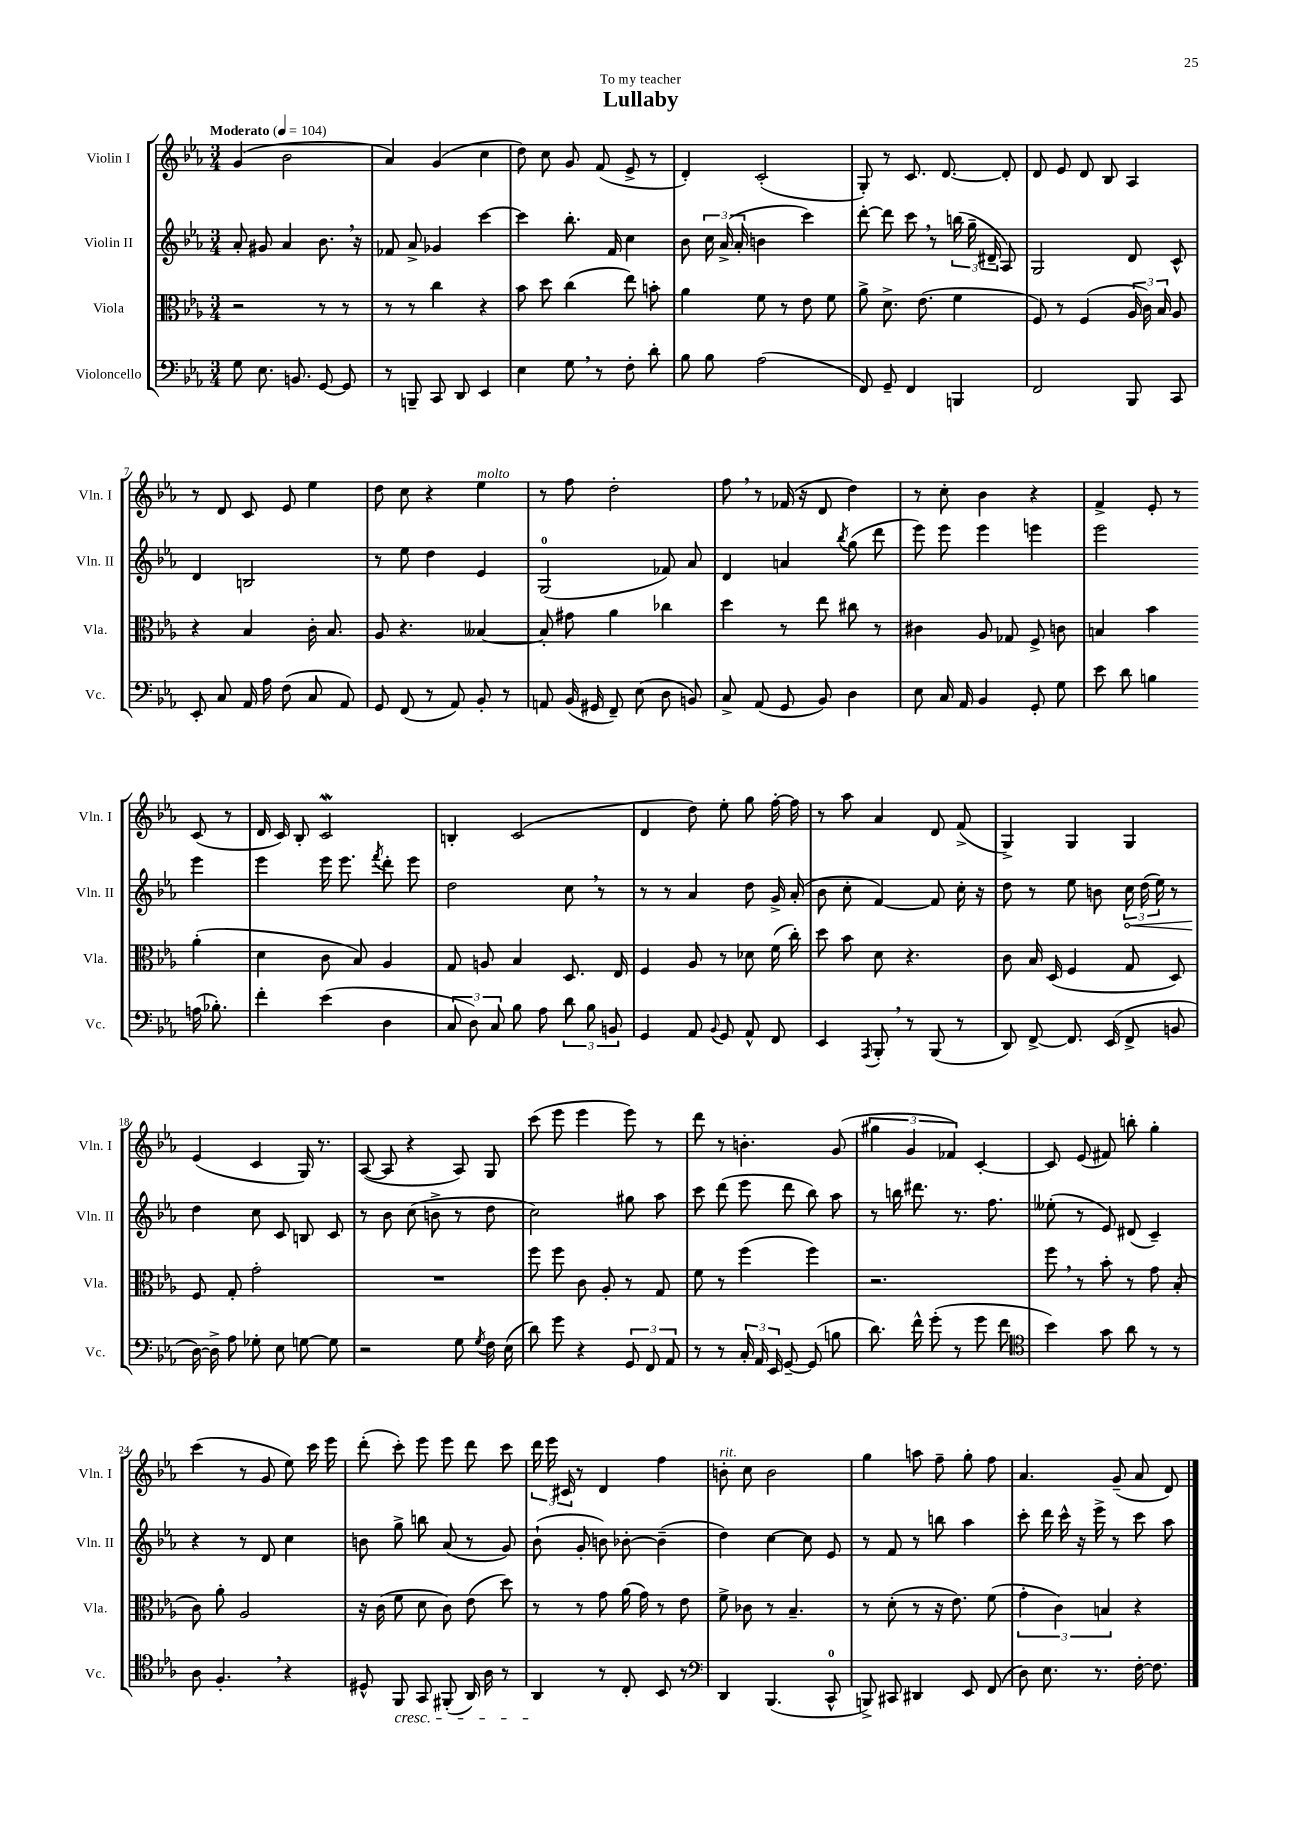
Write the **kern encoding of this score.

**kern	**kern	**kern	**kern
*staff4	*staff3	*staff2	*staff1
*clefF4	*clefC3	*clefG2	*clefG2
*k[b-e-a-]	*k[b-e-a-]	*k[b-e-a-]	*k[b-e-a-]
*M3/4	*M3/4	*M3/4	*M3/4
*MM104	*MM104	*MM104	*MM104
8G	2r	8a-'	(4g
8.E-	.	8g#	.
.	.	4a-	2b-
8.BB	.	.	.
[8GG	8r	8.b-	.
8GG]	8r	.	.
.	.	16r	.
=	=	=	=
8r	8r	8f-	4a-)
8BBB~	8r	8a-^	.
8CC	4cc	4g-	(4g
8DD	.	.	.
4EE-	4r	[4ccc	4cc
=	=	=	=
4E-	8b-	4ccc]	8dd)
.	8dd	.	8cc
8G	(4cc	8.bb-'	8g
8r	.	.	(8f
.	.	16f	.
8F'	8ee-)	4cc	8e-^
8d'	8b'	.	8r
=	=	=	=
8B-	4a-	8b-	4d')
8B-	.	24cc	.
.	.	(24a-^	.
.	.	24a-'	.
(2A-	8f	4b	(2c'
.	8r	.	.
.	8e-	4ccc)	.
.	8f	.	.
=	=	=	=
8FF)	8a-^	[8ddd'	8G')
8GG~	8.d^	8ddd]	8r
4FF	.	8ccc	8.c
.	(8.e-	.	.
.	.	8r	.
.	.	.	[8.d
4BBB	4f	(24bb	.
.	.	24gg~	.
.	.	24d#~	.
.	.	8A-)	8d']
=	=	=	=
2FF	8F)	2G	8d
.	8r	.	8e-
.	(4F	.	8d
.	.	.	8B-
8BBB-	24A-	8d	4A-
.	24c)	.	.
.	24B-	.	.
8CC	8A-	8c^^	.
=	=	=	=
8EE-'	4r	4d	8r
8C	.	.	8d
16AA-	4B-	2B	8c
16A-	.	.	.
(8F	.	.	8e-
8C	16c'	.	4ee-
.	8.B-	.	.
8AA-)	.	.	.
=	=	=	=
8GG	8A-	8r	8dd
(8FF	4.r	8ee-	8cc
8r	.	4dd	4r
8AA-)	.	.	.
8BB-'	[4B--	4e-	4ee-
8r	.	.	.
=	=	=	=
8AA	8B--']	(2G	8r
(16BB-	8g#	.	8ff
16GG#	.	.	.
8FF~)	4a-	.	2dd'
(8E-	.	.	.
8D	4cc-	8f-)	.
8BB)	.	8a-	.
=	=	=	=
8C^	4dd	4d	8ff
(8AA-	.	.	8r
8GG	8r	4a	(16f-
.	.	.	16r
8BB-)	8ee-	.	8d
.	.	8qbb-	.
4D	8cc#	(8gg	4dd)
.	8r	8ddd	.
=	=	=	=
8E-	4c#	8eee-)	8r
16C	.	8eee-	8cc'
16AA-	.	.	.
4BB-	8A-	4eee-	4b-
.	8G-	.	.
8GG'	8F^	4eee	4r
8G	8c	.	.
=	=	=	=
8e-	4B	2eee-	4f^
8d	.	.	.
4B	4b-	.	8e-'
.	.	.	8r
(16A	(4a-'	4eee-	(8c
8.B-')	.	.	.
.	.	.	8r
=	=	=	=
4f'	4d	4eee-	16d
.	.	.	16c)
.	.	.	8B-'
(4e-	8c	16eee-	2c
.	.	8.eee-	.
.	8B-)	.	.
.	.	8qfff	.
4D	4A-	8ddd'	.
.	.	8eee-	.
=	=	=	=
12C	8G	2dd	4B'
12D)	.	.	.
.	8A	.	.
12C	.	.	.
8B-	4B-	.	(2c
8A-	.	.	.
12d	8.D	8cc	.
12B-	.	.	.
.	.	8r	.
12BB	.	.	.
.	16E-	.	.
=	=	=	=
4GG	4F	8r	4d
.	.	8r	.
8AA-	8A-	4a-	8dd)
8qqBB-	.	.	.
8GG	8r	.	8ee-'
8AA-^^	8d-	8dd	8gg
8FF	(16f	16g^	[16ff'
.	16cc')	(16a-'	16ff]
=	=	=	=
4EE-	8dd	8b-	8r
.	8b-	8cc'	8aa-
8qAAA-	.	.	.
8BBB-'	8d	[4f)	4a-
8r	4.r	.	.
(8BBB-	.	8f]	8d
8r	.	16cc'	(8f^
.	.	16r	.
=	=	=	=
8DD)	8c	8dd	4G^)
[8FF^	16B-	8r	.
.	(16D	.	.
8.FF]	4F	8ee-	4G
.	.	8b	.
(16EE-	.	.	.
8FF^	8G	24cc	4G
.	.	(24dd	.
.	.	24ee-)	.
8BB	8D)	8r	.
=	=	=	=
[16D)	8F	4dd	(4e-
16D^]	.	.	.
8A-	8G'	.	.
8G-'	2g'	8cc	4c
8E-	.	8c	.
[8G	.	8B	16G)
.	.	.	8.r
8G]	.	8c	.
=	=	=	=
2r	2.r	8r	([8A-
.	.	8b-	8A-]
.	.	(8cc	4r
.	.	8b^	.
8G	.	8r	8A-)
8qG	.	.	.
16F	.	8dd	8G
(16E-	.	.	.
=	=	=	=
8d)	8ff	2cc)	(8ccc
8g	8ff	.	8eee-
4r	8c	.	4eee-
.	8A-'	.	.
12GG	8r	8gg#	8eee-)
12FF	.	.	.
.	8G	8aa-	8r
12AA-	.	.	.
=	=	=	=
8r	8f	8ccc	8ddd
8r	8r	(8ddd	8r
24C'	(4ff	8eee-	4.b'
24AA-	.	.	.
24EE-	.	.	.
[8GG~	.	8ddd	.
(8GG]	4ff)	8bb-)	.
8B	.	8aa-	(8g
=	=	=	=
8.d)	2.r	8r	6gg#
.	.	16bb	.
.	.	.	6g
16f^^	.	8.ddd#	.
(8g'	.	.	.
.	.	.	6f-)
8r	.	8.r	.
8g	.	.	[4c'
.	.	8.ff	.
8f	.	.	.
=	=	=	=
*clefC4	*	*	*
4b-)	8ff	(8ee--'	8c]
.	8r	8r	(8e-
8g	8b-'	8e-)	8f#)
8a-	8r	(8d#	8bb'
8r	8g	4c~)	4gg'
8r	(8B-'	.	.
=	=	=	=
8A-	8c)	4r	(4ccc
4.F'	8a-'	.	.
.	2A-	8r	8r
.	.	8d	8g
4r	.	4cc	8ee-)
.	.	.	16ccc
.	.	.	16eee-
=	=	=	=
8D#^^	16r	8b	(8ddd'
.	(16c	.	.
8FF	8f	8gg^	8ccc')
8GG	8d	8bb	8eee-
(8FF#'	8c)	(8a-	8eee-
16AA-)	(8e-	8r	8ddd
16A-	.	.	.
8r	8dd)	8g)	8ccc
=	=	=	=
4AA-	8r	(8b-`	24ddd
.	.	.	24eee-
.	.	.	24c#
.	8r	8g'	8r
8r	8g	8b)	4d
8C'	(16a-	[8b-'	.
.	16g)	.	.
8BB-	8r	(4b-~]	4ff
8r	8e-	.	.
=	=	=	=
*clefF4	*	*	*
4DD	8f^	4dd)	8b'
.	8c-	.	8cc
(4.BBB-	8r	[4cc	2b
.	4.B-~	.	.
.	.	8cc]	.
8CC^^	.	8e-	.
=	=	=	=
8BBB^)	8r	8r	4gg
8CC#	(8d'	8f	.
4DD#	8r	8r	8aa
.	16r	8bb	8ff~
.	8.e-)	.	.
8EE-	.	4aa-	8gg'
(8FF	(8f	.	8ff
=	=	=	=
8D)	6g'	8ccc'	4.a-
8.E-	.	16ddd	.
.	6c)	.	.
.	.	16ccc^^	.
.	.	16r	.
8.r	.	16eee-^	.
.	6B	.	.
.	.	8r	(8g~
[16F'	4r	8ccc	8a-
8.F]	.	.	.
.	.	8aa-	8d)
==	==	==	==
*-	*-	*-	*-
